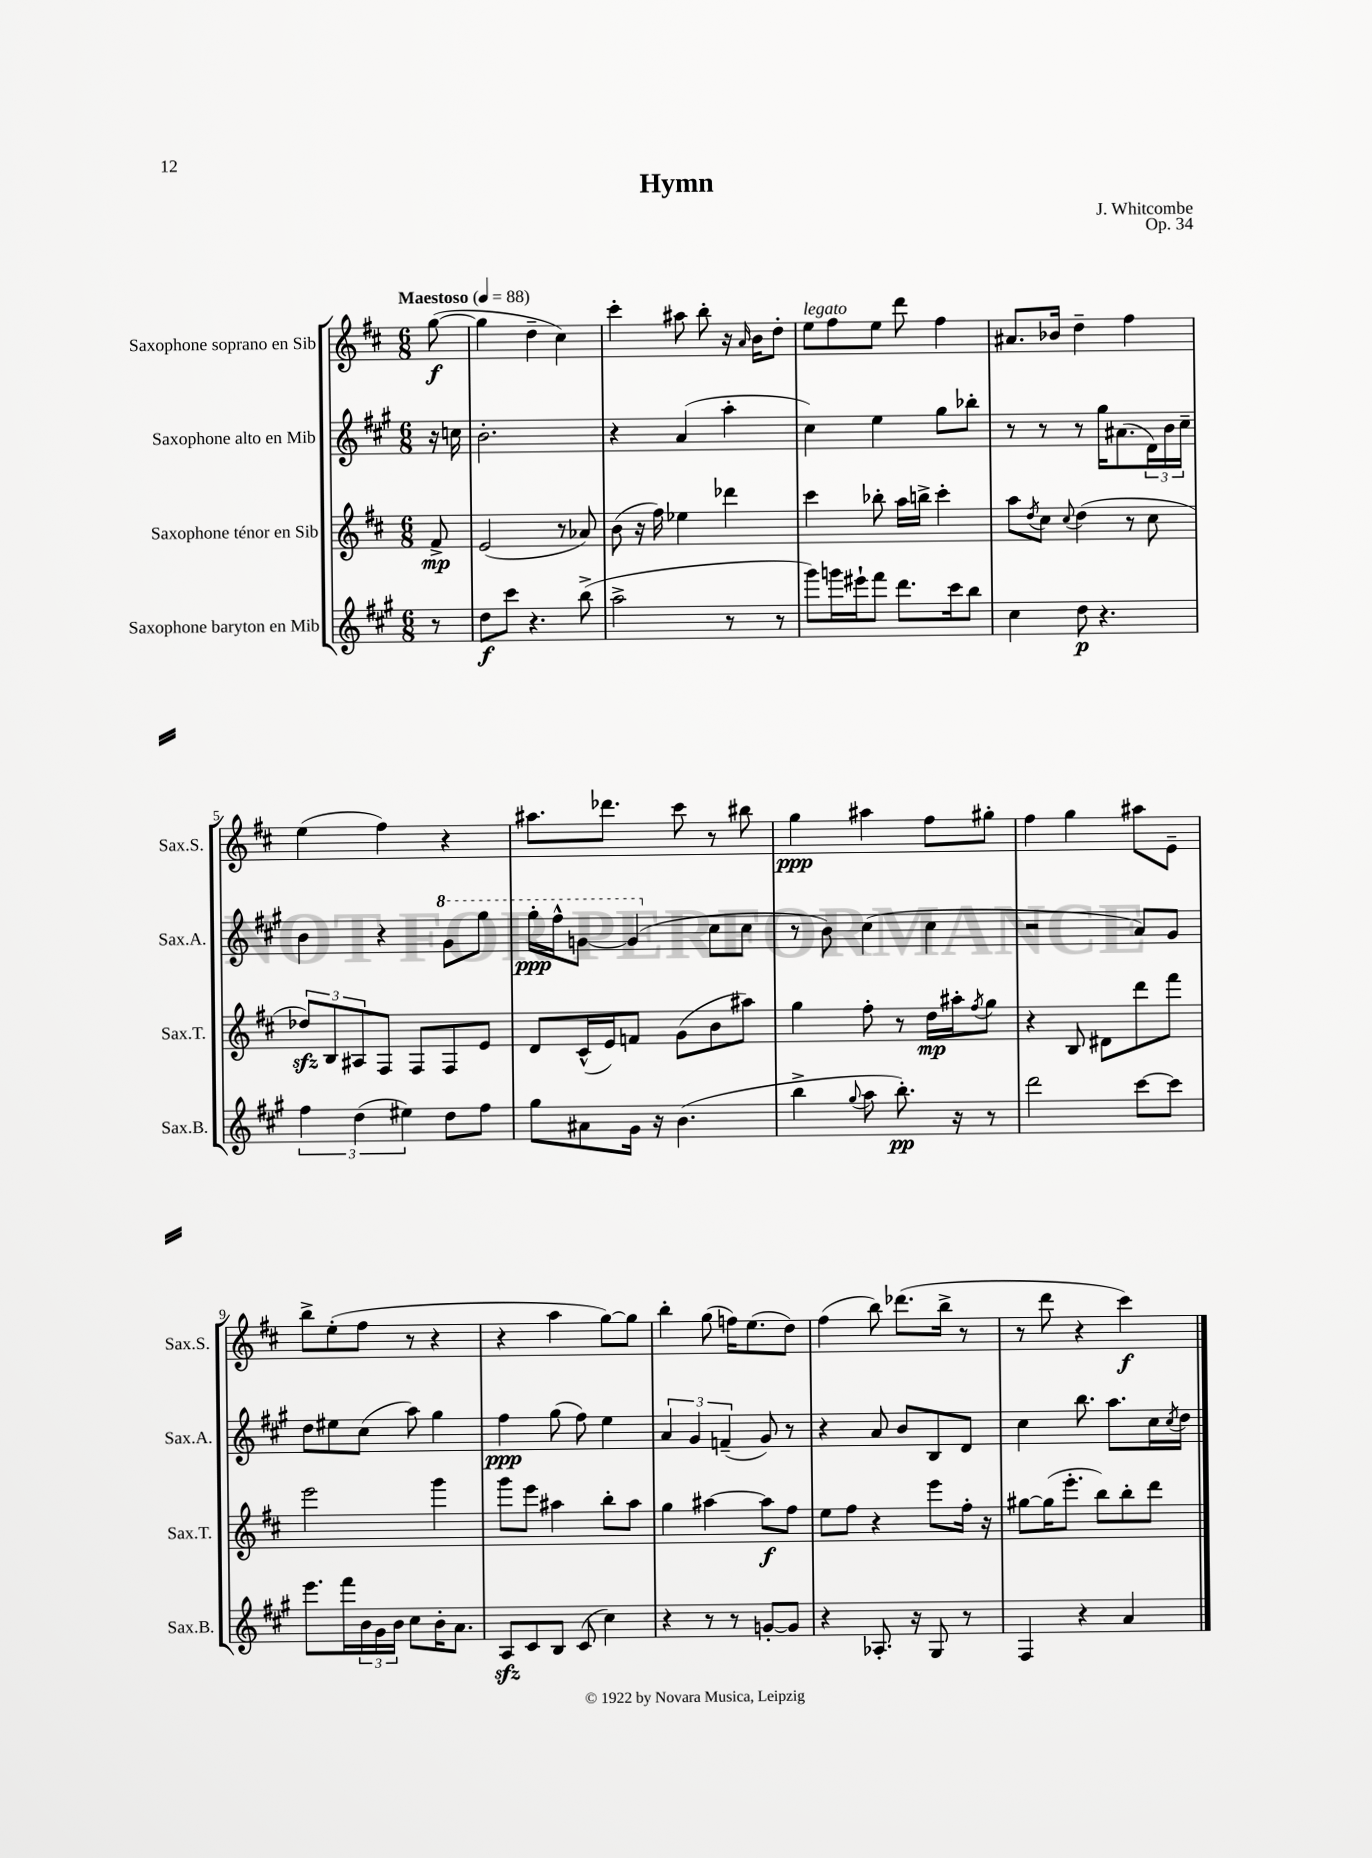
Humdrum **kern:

**kern	**dynam	**kern	**dynam	**kern	**dynam	**kern	**dynam
*part4	*part4	*part3	*part3	*part2	*part2	*part1	*part1
*staff4	*staff4	*staff3	*staff3	*staff2	*staff2	*staff1	*staff1
*I"Saxophone baryton en Mib	*	*I"Saxophone ténor en Sib	*	*I"Saxophone alto en Mib	*	*I"Saxophone soprano en Sib	*
*I'Sax.B.	*	*I'Sax.T.	*	*I'Sax.A.	*	*I'Sax.S.	*
*clefG2	*	*clefG2	*	*clefG2	*	*clefG2	*
*k[f#c#g#]	*	*k[f#c#]	*	*k[f#c#g#]	*	*k[f#c#]	*
*M6/8	*	*M6/8	*	*M6/8	*	*M6/8	*
*MM88	*	*MM88	*	*MM88	*	*MM88	*
=	=	=	=	=	=	=	=
!	!	!	!	!	!	!LO:TX:a:B:t=Maestoso	!
8r	.	8f#^/	mp	16r	.	([8gg\	f
.	.	.	.	16ccn\	.	.	.
=1	=1	=1	=1	=1	=1	=1	=1
8dd\L	f	(2e/	.	2.b'\	.	4gg\]	.
8ccc#\J	.	.	.	.	.	.	.
4.r	.	.	.	.	.	4dd~\	.
.	.	8r	.	.	.	4cc#\)	.
(8bb^\	.	8a-X/)	.	.	.	.	.
=2	=2	=2	=2	=2	=2	=2	=2
2aa^\	.	(8b\	.	4r	.	4ccc#'\	.
.	.	16r	.	.	.	.	.
.	.	16ff#\)	.	.	.	.	.
.	.	4ee-X\	.	(4a/	.	8aa#X\	.
.	.	.	.	.	.	8bb'\	.
8r	.	4ddd-X\	.	4aa'\	.	16r	.
.	.	.	.	.	.	16qqa/	.
.	.	.	.	.	.	16b\KL	.
8r	.	.	.	.	.	8dd'\J	.
=3	=3	=3	=3	=3	=3	=3	=3
!	!	!	!	!	!	!LO:TX:a:i:t=legato	!
8ggg#\L)	.	4ccc#\	.	4cc#\)	.	8ee\L	.
16gggn\L	.	.	.	.	.	8ff#\	.
16eee#X`\J	.	.	.	.	.	.	.
8fff#\J	.	8bb-X'\	.	4ee\	.	8ee\J	.
8.ddd\L	.	16aa\LL	.	.	.	8ddd\	.
.	.	16bbn^\JJ	.	.	.	.	.
.	.	4ccc#'\	.	8gg#\L	.	4ff#\	.
16ccc#\k	.	.	.	.	.	.	.
8bb\J	.	.	.	8bb-X'\J	.	.	.
=4	=4	=4	=4	=4	=4	=4	=4
4cc#\	.	8aa\L	.	8r	.	8.a#X/L	.
.	.	8qdd/	.	.	.	.	.
.	.	8cc#\J	.	8r	.	.	.
.	.	.	.	.	.	16b-X/Jk	.
.	.	8qqcc#/	.	.	.	.	.
8dd\	p	(4dd\	.	8r	.	4dd~\	.
4.r	.	.	.	16gg#\KL	.	.	.
.	.	.	.	(8.a#X\	.	.	.
.	.	8r	.	.	.	4ff#\	.
.	.	8cc#\	.	24d\L)	.	.	.
.	.	.	.	24b\	.	.	.
.	.	.	.	24cc#~\JJ	.	.	.
!!LO:LB:g=z
=5	=5	=5	=5	=5	=5	=5	=5
6ff#\	.	12dd-Xzz/L)	.	4b\	.	(4ee\	.
.	.	12B/	.	.	.	.	.
(6dd\	.	12A#X/	.	.	.	.	.
.	.	8F#/J	.	4r	.	4ff#\)	.
6ee#X\)	.	.	.	.	.	.	.
.	.	8F#/L	.	.	.	.	.
*	*	*	*	*8va	*	*	*
8dd\L	.	8F#/	.	8gg#\L	.	4r	.
8ff#\J	.	8e/J	.	8ggg#\J	.	.	.
=6	=6	=6	=6	=6	=6	=6	=6
8gg#\L	.	8d/L	.	16ggg#'\LL	ppp	8.aa#X\L	.
.	.	.	.	16fff#^^\J	.	.	.
8a#X\	.	(16c#^^/L	.	[8ggn\J	.	.	.
.	.	16e/J)	.	.	.	8.ddd-X\J	.
16g#\Jk	.	8fn/J	.	(4gg/]	.	.	.
16r	.	.	.	.	.	.	.
(4.b\	.	(8g\L	.	.	.	8ccc#\	.
*	*	*	*	*X8va	*	*	*
.	.	8b\	.	8cc#\L	.	8r	.
.	.	8aa#X\J)	.	8cc#\J	.	8bb#X\	.
=7	=7	=7	=7	=7	=7	=7	=7
4bb^\	.	4gg\	.	8r	.	4gg\	ppp
.	.	.	.	8b\)	.	.	.
8qqgg#/	.	.	.	.	.	.	.
8aa\	.	8ff#'\	.	(4cc#\	.	4aa#X\	.
8.bb'\)	pp	8r	.	.	.	.	.
.	.	16dd\LL	mp	4cc#\	.	8ff#\L	.
16r	.	16aa#X'\J	.	.	.	.	.
.	.	8qff#/	.	.	.	.	.
8r	.	8gg\J	.	.	.	8gg#X'\J	.
=8	=8	=8	=8	=8	=8	=8	=8
2ddd\	.	4r	.	2r	.	4ff#\	.
.	.	8B/	.	.	.	4gg\	.
.	.	8d#X\L	.	.	.	.	.
[8ccc#\L	.	8ddd\	.	8a/L)	.	8aa#X\L	.
8ccc#\J]	.	8fff#\J	.	8g#/J	.	8e~\J	.
!!LO:LB:g=z
=9	=9	=9	=9	=9	=9	=9	=9
8.eee\L	.	2eee\	.	8dd\L	.	8bb^\L	.
.	.	.	.	8ee#X\	.	(8ee'\	.
16fff#\L	.	.	.	.	.	.	.
24b\	.	.	.	(8cc#\J	.	8ff#\J	.
24g#\	.	.	.	.	.	.	.
24b\JJ	.	.	.	.	.	.	.
8cc#\L	.	.	.	8aa\)	.	8r	.
16b'\K	.	4ggg\	.	4gg#\	.	4r	.
8.a\J	.	.	.	.	.	.	.
=10	=10	=10	=10	=10	=10	=10	=10
8Azz/L	.	8ggg\L	.	4ff#\	ppp	4r	.
8c#/	.	8eee\J	.	.	.	.	.
8B/J	.	4aa#X\	.	(8gg#\	.	4aa\	.
(8c#/	.	.	.	8ff#\)	.	.	.
4cc#\)	.	8bb'\L	.	4ee\	.	[8gg\L)	.
.	.	8aa#\J	.	.	.	8gg\J]	.
=11	=11	=11	=11	=11	=11	=11	=11
4r	.	4gg\	.	6a/	.	4bb'\	.
.	.	.	.	6g#/	.	.	.
8r	.	[4aa#X\	.	.	.	(8gg\	.
.	.	.	.	(6fn~/	.	.	.
8r	.	.	.	.	.	16ffn\KL)	.
.	.	.	.	.	.	(8.ee\	.
[8gn'/L	.	8aa#\L]	f	8g#/)	.	.	.
8g/J]	.	8ff#\J	.	8r	.	8dd\J)	.
=12	=12	=12	=12	=12	=12	=12	=12
4r	.	8ee\L	.	4r	.	(4ff#\	.
.	.	8ff#\J	.	.	.	.	.
8.A-X'/	.	4r	.	8a/	.	8bb\)	.
.	.	.	.	8b/L	.	(8.ddd-X\L	.
16r	.	.	.	.	.	.	.
8G#/	.	8eee\L	.	8B/	.	.	.
.	.	.	.	.	.	16bb^\Jk	.
8r	.	16ff#'\Jk	.	8d/J	.	8r	.
.	.	16r	.	.	.	.	.
=13	=13	=13	=13	=13	=13	=13	=13
4F#/	.	[8gg#X\L	.	4cc#\	.	8r	.
.	.	(16gg#\K]	.	.	.	8ddd\	.
.	.	8.eee'\J	.	.	.	.	.
4r	.	.	.	8.bb\	.	4r	.
.	.	8bb\L)	.	.	.	.	.
.	.	.	.	8.aa\L	.	.	.
4a/	.	8bb'\	.	.	.	4ccc#\)	f
.	.	8ddd\J	.	16cc#\L	.	.	.
.	.	.	.	8qcc#/	.	.	.
.	.	.	.	16dd\JJ	.	.	.
==	==	==	==	==	==	==	==
*-	*-	*-	*-	*-	*-	*-	*-
